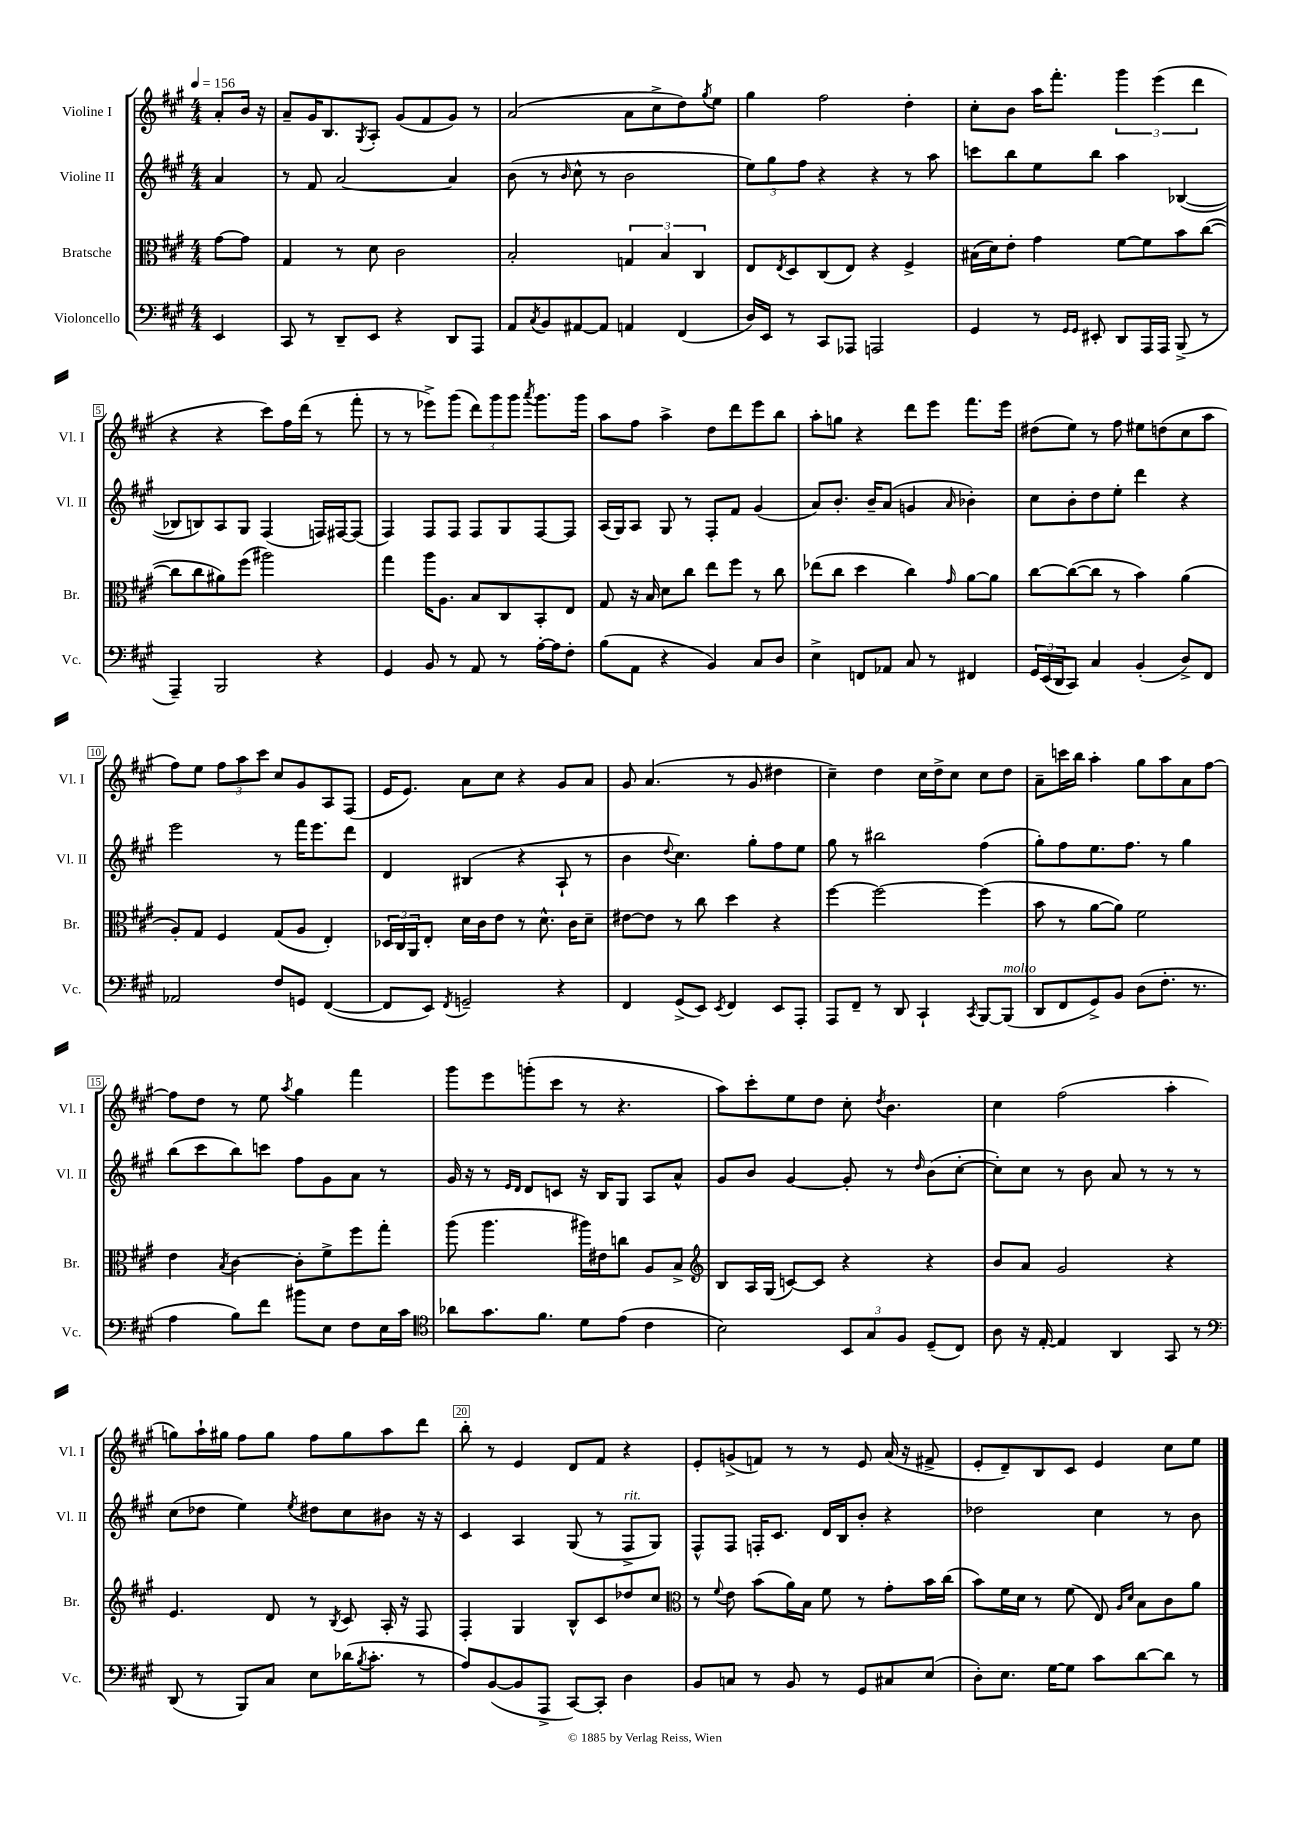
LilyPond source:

<<
\new StaffGroup <<
\new Staff = "s0" \with { instrumentName = "Violine I" shortInstrumentName = "Vl. I" } {
    \clef treble \key a \major \numericTimeSignature \time 4/4 \partial 4 \tempo 4 = 156
    a'8-. b'16 r16 |
    a'8-- gis'16 b8. \acciaccatura { gis8 } a8-. gis'8( fis'8 gis'8) r8 |
    a'2( a'8 cis''8-> d''8) \acciaccatura { gis''8 } e''8 |
    gis''4 fis''2 d''4-. |
    cis''8-. b'8 a''16 fis'''8.-. \tuplet 3/2 { gis'''4 e'''4( d'''4 } |
    r4 r4 cis'''8) fis''16 d'''16( r8 fis'''8-. |
    r8 r8 ees'''8->) gis'''8( \tuplet 3/2 { d'''8) gis'''8 gis'''8 } \acciaccatura { a'''8 } gis'''8. gis'''16 |
    a''8 fis''8 a''4-> d''8 d'''8 e'''8 b''8 |
    a''8-. g''8 r4 d'''8 e'''8 fis'''8. e'''16 |
    dis''8( e''8) r8 fis''8 eis''8 d''8( cis''8 a''8 |
    fis''8) e''8 \tuplet 3/2 { fis''8 a''8 cis'''8 } cis''8 gis'8 a8 fis8( |
    e'16 e'8.) a'8 cis''8 r4 gis'8 a'8 |
    gis'8 a'4.( r8 gis'8 dis''4 |
    cis''4--) d''4 cis''16 d''16-> cis''8 cis''8 d''8 |
    a'8-- c'''16 b''16 a''4-. gis''8 a''8 a'8 fis''8~ |
    fis''8 d''8 r8 e''8 \acciaccatura { a''8 } gis''4 fis'''4 |
    gis'''8 e'''8 g'''8-.( cis'''8 r8 r4. |
    a''8) cis'''8-. e''8 d''8 cis''8-. \acciaccatura { d''8 } b'4. |
    cis''4 fis''2( a''4-. |
    g''8) a''16-! gis''16 fis''8 gis''8 fis''8 gis''8 a''8 d'''8 |
    b''8-. r8 e'4 d'8 fis'8 r4 |
    e'8-. g'8->( f'8) r8 r8 e'8 a'16( r16 fis'8-> |
    e'8-. d'8--) b8 cis'8 e'4 cis''8 e''8 \bar "|." |
}
\new Staff = "s1" \with { instrumentName = "Violine II" shortInstrumentName = "Vl. II" } {
    \clef treble \key a \major \numericTimeSignature \time 4/4 \partial 4
    a'4 |
    r8 fis'8 a'2~ a'4 |
    b'8( r8 \grace { b'16 } cis''8-^ r8 b'2 |
    \tuplet 3/2 { e''8) gis''8 fis''8 } r4 r4 r8 a''8 |
    c'''8 b''8 e''8 b''8 a''4 bes4~( |
    bes8 b8) a8 gis8 fis4( f16) fis16~ fis8( |
    fis4) fis8 fis8 fis8 gis8 fis8~ fis8 |
    a16( gis16) a8 gis8 r8 fis8-. fis'8 gis'4( |
    a'8) b'8.-. b'16-- a'8( g'4 \grace { a'16 } bes'4-.) |
    cis''8 b'8-. d''8 e''8-. d'''4 r4 |
    e'''2 r8 fis'''16 e'''8. d'''8 |
    d'4 bis4( r4 a8-! r8 |
    b'4 \appoggiatura { d''8 } cis''4.) gis''8-. fis''8 e''8 |
    gis''8 r8 bis''2 fis''4( |
    gis''8-.) fis''8 e''8. fis''8. r8 gis''4 |
    b''8( cis'''8 b''8) c'''8 fis''8 gis'8 a'8 r8 |
    gis'16 r16 r8 \grace { e'16 d'16 } d'8 c'8 r16 b16 gis8 a8 a'8-^ |
    gis'8 b'8 gis'4~ gis'8-. r8 \grace { d''16 } b'8( cis''8~-. |
    cis''8-.) cis''8 r8 b'8 a'8 r8 r8 r8 |
    cis''8( des''8 e''4) \acciaccatura { e''8 } dis''8 cis''8 bis'8 r16 r16 |
    cis'4 a4 gis8( r8 fis8->^\markup { \italic "rit." } gis8) |
    fis8-^ fis8 f16-. cis'8. d'16 b16 b'8-. r4 |
    des''2 cis''4 r8 b'8 \bar "|." |
}
\new Staff = "s2" \with { instrumentName = "Bratsche" shortInstrumentName = "Br." } {
    \clef alto \key a \major \numericTimeSignature \time 4/4 \partial 4
    gis'8~ gis'8 |
    gis4 r8 d'8 cis'2 |
    b2-. \tuplet 3/2 { g4 b4 cis4 } |
    e8 \acciaccatura { e8 } d8 cis8( e8) r4 fis4-> |
    bis16( d'16) e'8-. gis'4 fis'8~ fis'8 b'8 cis''8~( |
    cis''8 cis''8 ais'8) fis''8( ais''2) |
    gis''4 a''16 a8. b8 cis8 b,8-. e8 |
    gis8 r16 b16 d'8 cis''8 e''8 fis''8 r8 cis''8 |
    ees''8( cis''8 d''4 cis''4) \grace { gis'16 } a'8~ a'8 |
    cis''8~ cis''8~( cis''8 r8 b'4) a'4( |
    a8-.) gis8 fis4 gis8( a8 e4-.) |
    \tuplet 3/2 { des16 cis16 a,16 } e8-. d'16 cis'16 e'8 r8 d'8.-^ cis'16 d'8-- |
    eis'8~ eis'8 r8 cis''8 d''4 r4 |
    fis''4~ fis''2~ fis''4( |
    b'8 r8 a'8~ a'8) fis'2 |
    e'4 \acciaccatura { b8 } cis'4~ cis'8-. fis'8-> fis''8 gis''8-. |
    a''8( a''4. ais''16) eis'16 c''8 a8 b8-> |
    \clef treble b8 a16 gis16( c'8~) c'8 r4 r4 |
    b'8 a'8 gis'2 r4 |
    e'4. d'8 r8 \acciaccatura { b8 } cis'8 a16-. r16 fis8 |
    fis4-. gis4 b8-^ cis'8 des''8 cis''8 |
    \clef alto r8 \appoggiatura { fis'8 } e'8 b'8( a'16) b16 fis'8 r8 gis'8-. b'16 cis''16( |
    b'8) fis'16 d'16 r8 fis'8( e8) \grace { a16 d'16 } b8 cis'8 a'8 \bar "|." |
}
\new Staff = "s3" \with { instrumentName = "Violoncello" shortInstrumentName = "Vc." } {
    \clef bass \key a \major \numericTimeSignature \time 4/4 \partial 4
    e,4 |
    cis,8 r8 d,8-- e,8 r4 d,8 a,,8 |
    a,8 \acciaccatura { cis8 } b,8 ais,8~ ais,8 a,4 fis,4( |
    d16) e,16 r8 cis,8 aes,,8 a,,2 |
    gis,4 r8 \grace { gis,16 gis,16 } eis,8-. d,8 a,,16 a,,16 b,,8->( r8 |
    a,,4--) b,,2 r4 |
    gis,4 b,8 r8 a,8 r8 a16~-. a16 fis8-. |
    b8( a,8 r4 b,4) cis8 d8 |
    e4-> f,8 aes,8 cis8 r8 fis,4 |
    \tuplet 3/2 { gis,16 e,16( d,16 } cis,8) cis4 b,4-.( d8->) fis,8 |
    aes,2 fis8 g,8 fis,4~( |
    fis,8 e,8) \acciaccatura { fis,8 } g,2-- r4 |
    fis,4 gis,8->( e,8) \acciaccatura { e,8 } fis,4 e,8 a,,8-. |
    a,,8 fis,8-- r8 d,8 cis,4-! \acciaccatura { cis,8 } b,,8~ b,,8^\markup { \italic "molto" }( |
    d,8 fis,8 gis,8->) b,8 d8( fis8.-. r8. |
    a4 b8) fis'8 bis'8 e8 fis8 e16 cis'16 |
    \clef tenor aes'8 gis'8. fis'8. d'8 e'8( cis'4 |
    b2) \tuplet 3/2 { b,8 gis8 fis8 } d8--( cis8) |
    a8 r16 e16~-. e4 a,4 gis,8 r8 |
    \clef bass d,8( r8 b,,8) cis8 e8 des'16( \acciaccatura { b8 } cis'8.-. r8 |
    a8) b,8~( b,8 a,,8-> cis,8~) cis,8-. d4 |
    b,8 c8 r8 b,8 r8 gis,8 cis8 e8( |
    d8-.) e8. gis16~ gis8 cis'8 d'8~ d'8 r8 \bar "|." |
}
>>
>>
\layout { \context { \Score \override BarNumber.break-visibility = ##(#f #t #t) barNumberVisibility = #(every-nth-bar-number-visible 5) \override BarNumber.stencil = #(make-stencil-boxer 0.1 0.3 ly:text-interface::print) } }
